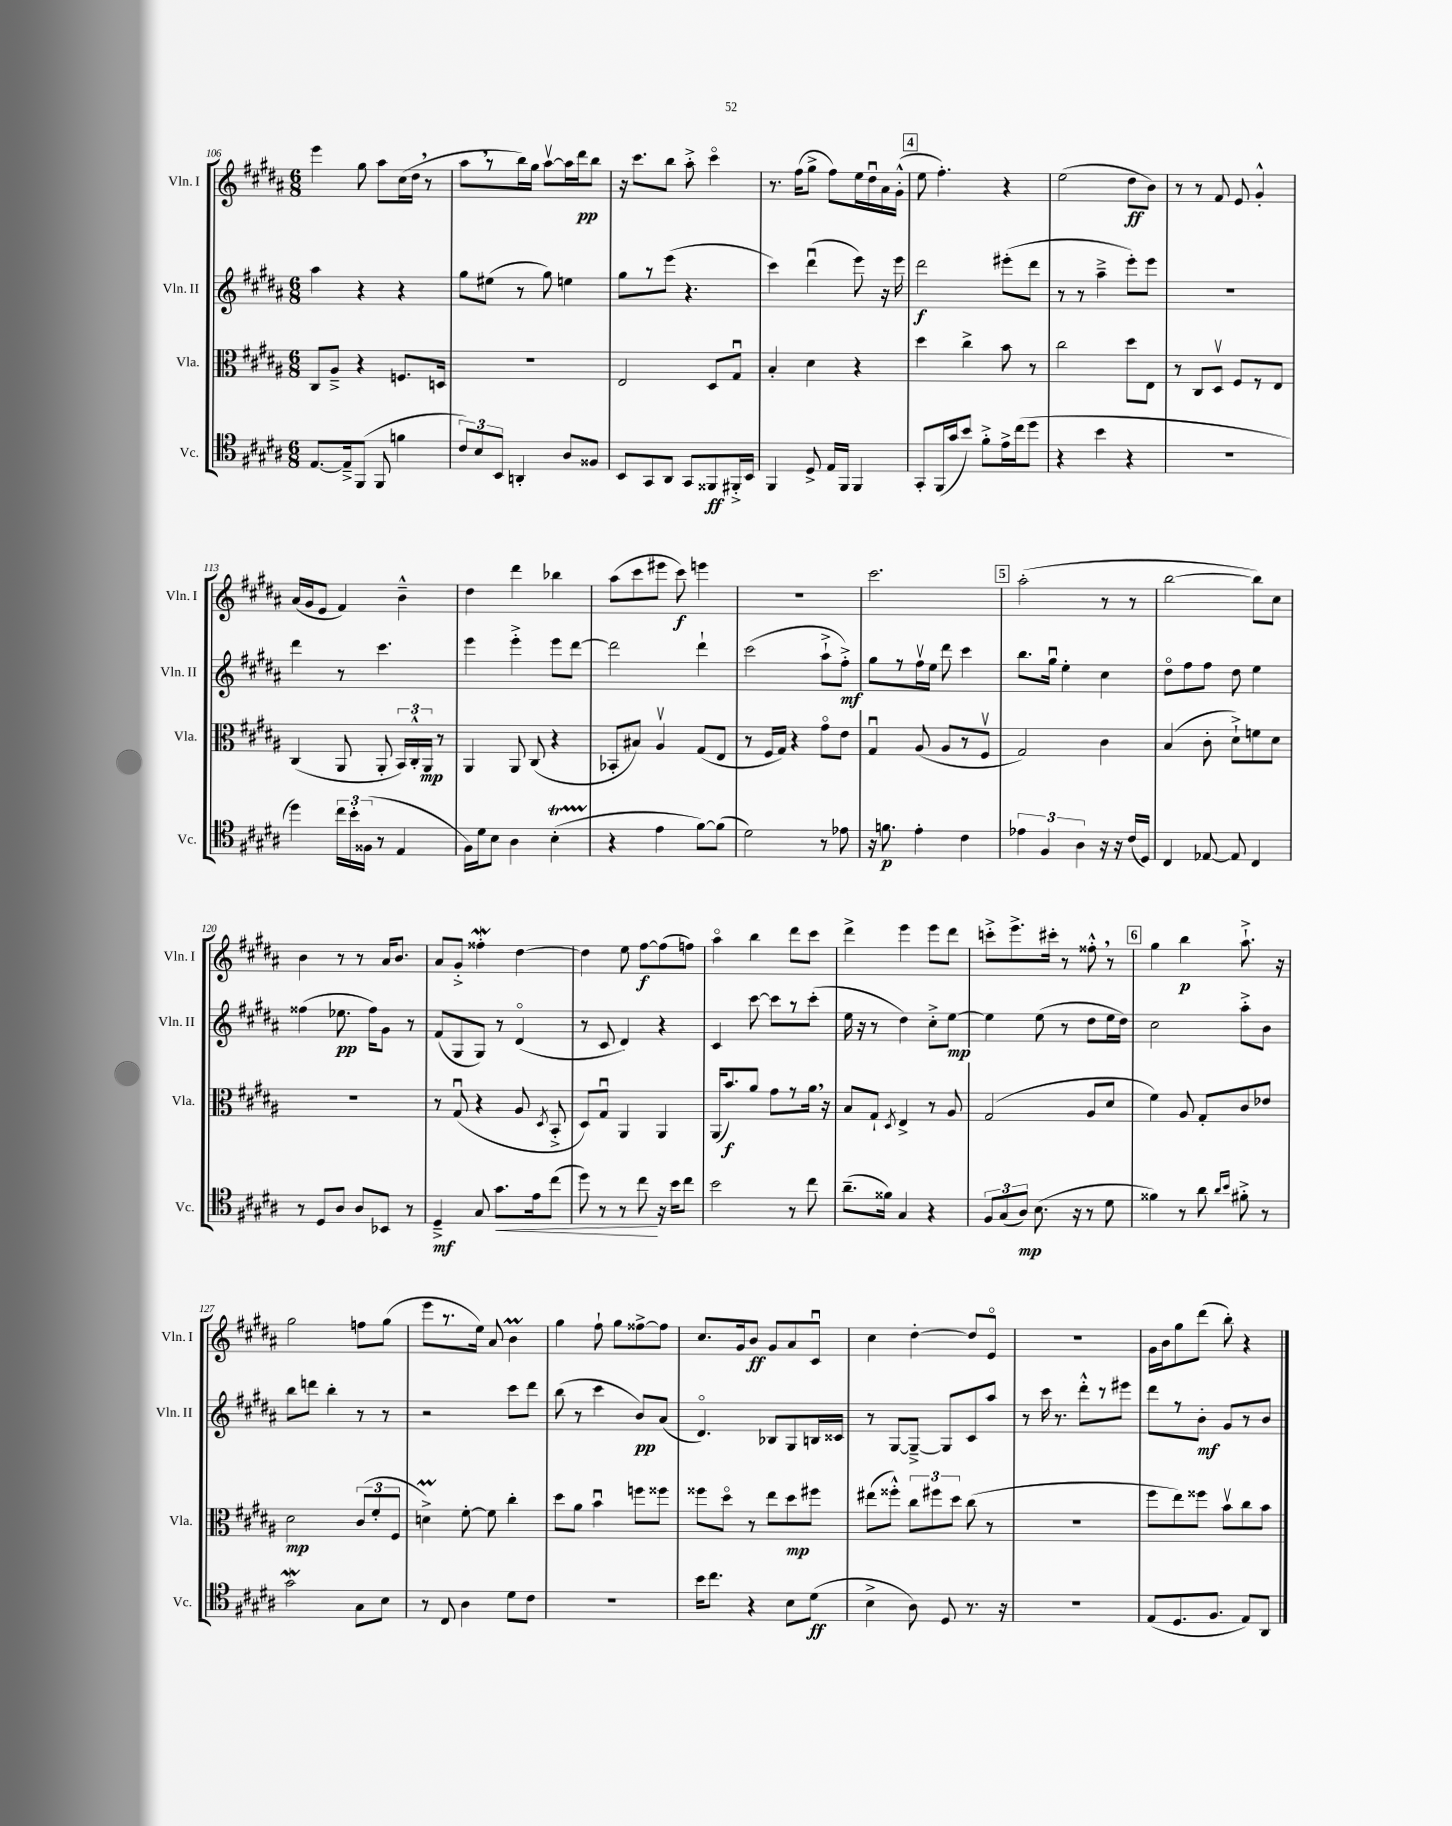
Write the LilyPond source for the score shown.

<<
\new StaffGroup <<
\new Staff = "s0" \with { instrumentName = "Vln. I" shortInstrumentName = "Vln. I" } {
    \clef treble \key b \major \numericTimeSignature \time 6/8
    \autoBeamOff e'''4 gis''8 ais''8[ cis''16( dis''16] \breathe r8 |
    ais''8[ \breathe r8 b''16) gis''16] ais''8[~\upbow ais''16 dis'''16\pp b''8] |
    r16 cis'''8.[ b''8] ais''8-.-> cis'''4\flageolet |
    r8. fis''16[( gis''8]-> fis''8[) e''16 dis''16\downbow ais'16 gis'16]-.-^( |
    \mark \markup { \box "4" } e''8 fis''4.-.) r4 |
    e''2( dis''8[\ff b'8]) |
    r8 r8 fis'8 e'8 gis'4-.-^ |
    ais'16[( gis'16 e'8] fis'4) b'4---^ |
    dis''4 dis'''4 bes''4 |
    ais''8[( cis'''8 eis'''8] cis'''8\f) e'''4 |
    R2. |
    cis'''2. |
    \mark \markup { \box "5" } ais''2-.( r8 r8 |
    b''2~ b''8[) cis''8] |
    b'4 r8 r8 ais'16[ b'8.] |
    ais'8[ gis'8]-.-> fisis''4-.\mordent dis''4~ |
    dis''4 e''8 fis''8[~\f fis''8( f''8]) |
    ais''4\flageolet b''4 dis'''8[ cis'''8] |
    dis'''4-> e'''4 e'''8[ dis'''8] |
    c'''8[-.-> e'''8.-> cis'''16]-. r8 fisis''8-.-^ \breathe r8 |
    \mark \markup { \box "6" } gis''4 b''4\p ais''8.-!-> r16 |
    gis''2 f''8[ gis''8]( |
    e'''8[ r8. e''16]) ais'8 b'4\prall |
    gis''4 fis''8-! gis''8[ fisis''8~-> fisis''8] |
    cis''8.[ gis'16 b'8]\ff gis'8[ ais'8 cis'8]\downbow |
    cis''4 dis''4~-. dis''8[ e'8]\flageolet |
    R2. |
    gis'16[ b'16 gis''8 dis'''8]( b''8-.) r4 \bar "|." |
}
\new Staff = "s1" \with { instrumentName = "Vln. II" shortInstrumentName = "Vln. II" } {
    \clef treble \key b \major \numericTimeSignature \time 6/8
    \autoBeamOff ais''4 r4 r4 |
    gis''8[ eis''8]( r8 gis''8) e''4 |
    gis''8[ r8 e'''8]( r4. |
    cis'''4) dis'''4\downbow( e'''8) r16 e'''16 |
    \mark \markup { \box "4" } dis'''2\f eis'''8[-.( dis'''8] |
    r8 r8 ais''4---> e'''8[-.) e'''8] |
    R2. |
    dis'''4 r8 cis'''4. |
    e'''4 e'''4-.-> e'''8[ dis'''8]~ |
    dis'''2 dis'''4-! |
    cis'''2( ais''8[-!-> fis''8]-.->\mf) |
    gis''8[ r8 fis''16\upbow e''16] dis'''8 cis'''4 |
    \mark \markup { \box "5" } b''8.[ gis''16]\downbow e''4-. cis''4 |
    dis''8[\flageolet fis''8 fis''8] dis''8 e''4 |
    fisis''4( ees''8.\pp fisis''16[) gis'8] r8 |
    fis'8[( gis8 gis8]) r8 dis'4\flageolet( |
    r8 cis'8 dis'4) r4 |
    cis'4 cis'''8~ cis'''8[ r8 cis'''8]-.( |
    e''16 r16 r8 dis''4) cis''8[-.-> e''8]~\mp |
    e''4 e''8( r8 dis''8[ e''16 dis''16]) |
    \mark \markup { \box "6" } cis''2 ais''8[-.-> b'8] |
    b''8[ d'''8] b''4-. r8 r8 |
    r2 cis'''8[ dis'''8] |
    b''8( r8 cis'''4 b'8[\pp) ais'8]( |
    dis'4.\flageolet) bes8[ gis8 b16 cisis'16] |
    r8 gis8[~ gis8]~---> gis8[ cis'8 ais''8] |
    r8 cis'''16 r8. dis'''8[-.-^ r8 eis'''8] |
    dis'''8[ r8 b'8]-.\mf gis'8[ r8 b'8] \bar "|." |
}
\new Staff = "s2" \with { instrumentName = "Vla." shortInstrumentName = "Vla." } {
    \clef alto \key b \major \numericTimeSignature \time 6/8
    \autoBeamOff cis8[ ais8]---> r4 f8.[ d16] |
    R2. |
    e2 dis8[ gis8]\downbow |
    b4-. dis'4 r4 |
    \mark \markup { \box "4" } dis''4 cis''4-> b'8 r8 |
    cis''2 dis''8[ e8] |
    r8 cis8[ dis8]\upbow fis8[ r8 e8] |
    cis4( ais,8 ais,8-. \tuplet 3/2 { b,16[) cis16-.-^ ais,16]\mp } r8 |
    ais,4 ais,8 cis8( r4 |
    bes,8[-. bis8]) ais4\upbow gis8[( e8] |
    r8 fis16[ gis16]) r4 gis'8[\flageolet e'8] |
    gis4\downbow ais8( ais8[ r8 fis8]\upbow |
    \mark \markup { \box "5" } gis2) cis'4 |
    b4( cis'8-. dis'8[-!->) f'8 dis'8] |
    R2. |
    r8 gis8\downbow( r4 ais8 \acciaccatura { dis8 } b,8-.-> |
    dis8[) gis8]\downbow ais,4 ais,4 |
    ais,16[( b'8.\f) ais'8] gis'8[ r8 ais'16] \breathe r16 |
    b8[ gis8]-! \acciaccatura { dis8 } e4-> r8 ais8 |
    gis2( ais8[ dis'8] |
    \mark \markup { \box "6" } fis'4) ais8 gis8[-. cis'8 ees'8] |
    dis'2\mp \tuplet 3/2 { cis'8[( fis'8-. fis8] } |
    d'4->\prall) fis'8~-. fis'8 cis''4-. |
    dis''8[ ais'8] b'4\downbow f''8[ fisis''8] |
    fisis''8[ dis''8]\flageolet r8 e''8[ dis''8\mp fis''8] |
    eis''8[( fisis''8]-.-^) \tuplet 3/2 { cis''8[ fis''8 dis''8] } cis''8( r8 |
    R2. |
    fis''8[ e''8) fisis''8] b'8[\upbow cis''8 b'8] \bar "|." |
}
\new Staff = "s3" \with { instrumentName = "Vc." shortInstrumentName = "Vc." } {
    \clef tenor \key b \major \numericTimeSignature \time 6/8
    \autoBeamOff e8.[~ e16---> fis,8]( fis,8 f'4 |
    \tuplet 3/2 { cis'8[) b8 b,8] } a,4-. ais8[ fisis8] |
    b,8[ gis,8 ais,8] gis,8[ fisis,8\ff fis,16-.-> b,16] |
    fis,4 dis8-> e16[ fis,16] fis,4 |
    \mark \markup { \box "4" } gis,8[-. fis,16( gis'16 b'8]) fis'8[-.-> e'16-> cis''16( dis''8] |
    r4 b'4 r4 |
    R2. |
    dis''4) \tuplet 3/2 { cis''16[ b'16-. fisis16]( } r8 e4 |
    fis16[) dis'16 b8] ais4 b4-.\startTrillSpan( |
    r4\stopTrillSpan e'4 fis'8[~) fis'8]( |
    dis'2) r8 ees'8 |
    r16 f'8.\p e'4-. cis'4 |
    \mark \markup { \box "5" } \tuplet 3/2 { ees'4 fis4 ais4 } r16 r16 cis'16[( dis16]) |
    cis4 ees8~ ees8 cis4 |
    r8 dis8[ ais8] ais8[ bes,8] r8 |
    dis4--->\mf gis8 gis'8.[\< e'16 cis''8]( |
    dis''8) r8 r8 cis''8\! r16 b'16[ cis''8] |
    b'2 r8 cis''8 |
    ais'8.[--( fisis'16]) gis4 r4 |
    \tuplet 3/2 { fis8[ gis8( ais8]\mp) } b8.( r16 r8 dis'8 |
    \mark \markup { \box "6" } fisis'4) r8 ais'8 \grace { ais'16[ b'16] } fis'8-.-> r8 |
    gis'2\mordent gis8[ b8] |
    r8 cis8 ais4 dis'8[ cis'8] |
    R2. |
    b'16[ cis''8.] r4 b8[ dis'8]\ff( |
    b4-> ais8) dis8 r8. r16 |
    R2. |
    e8[( dis8. fis8.] e8[) ais,8] \bar "|." |
}
>>
>>
\layout { \context { \Score currentBarNumber = #106 } }
